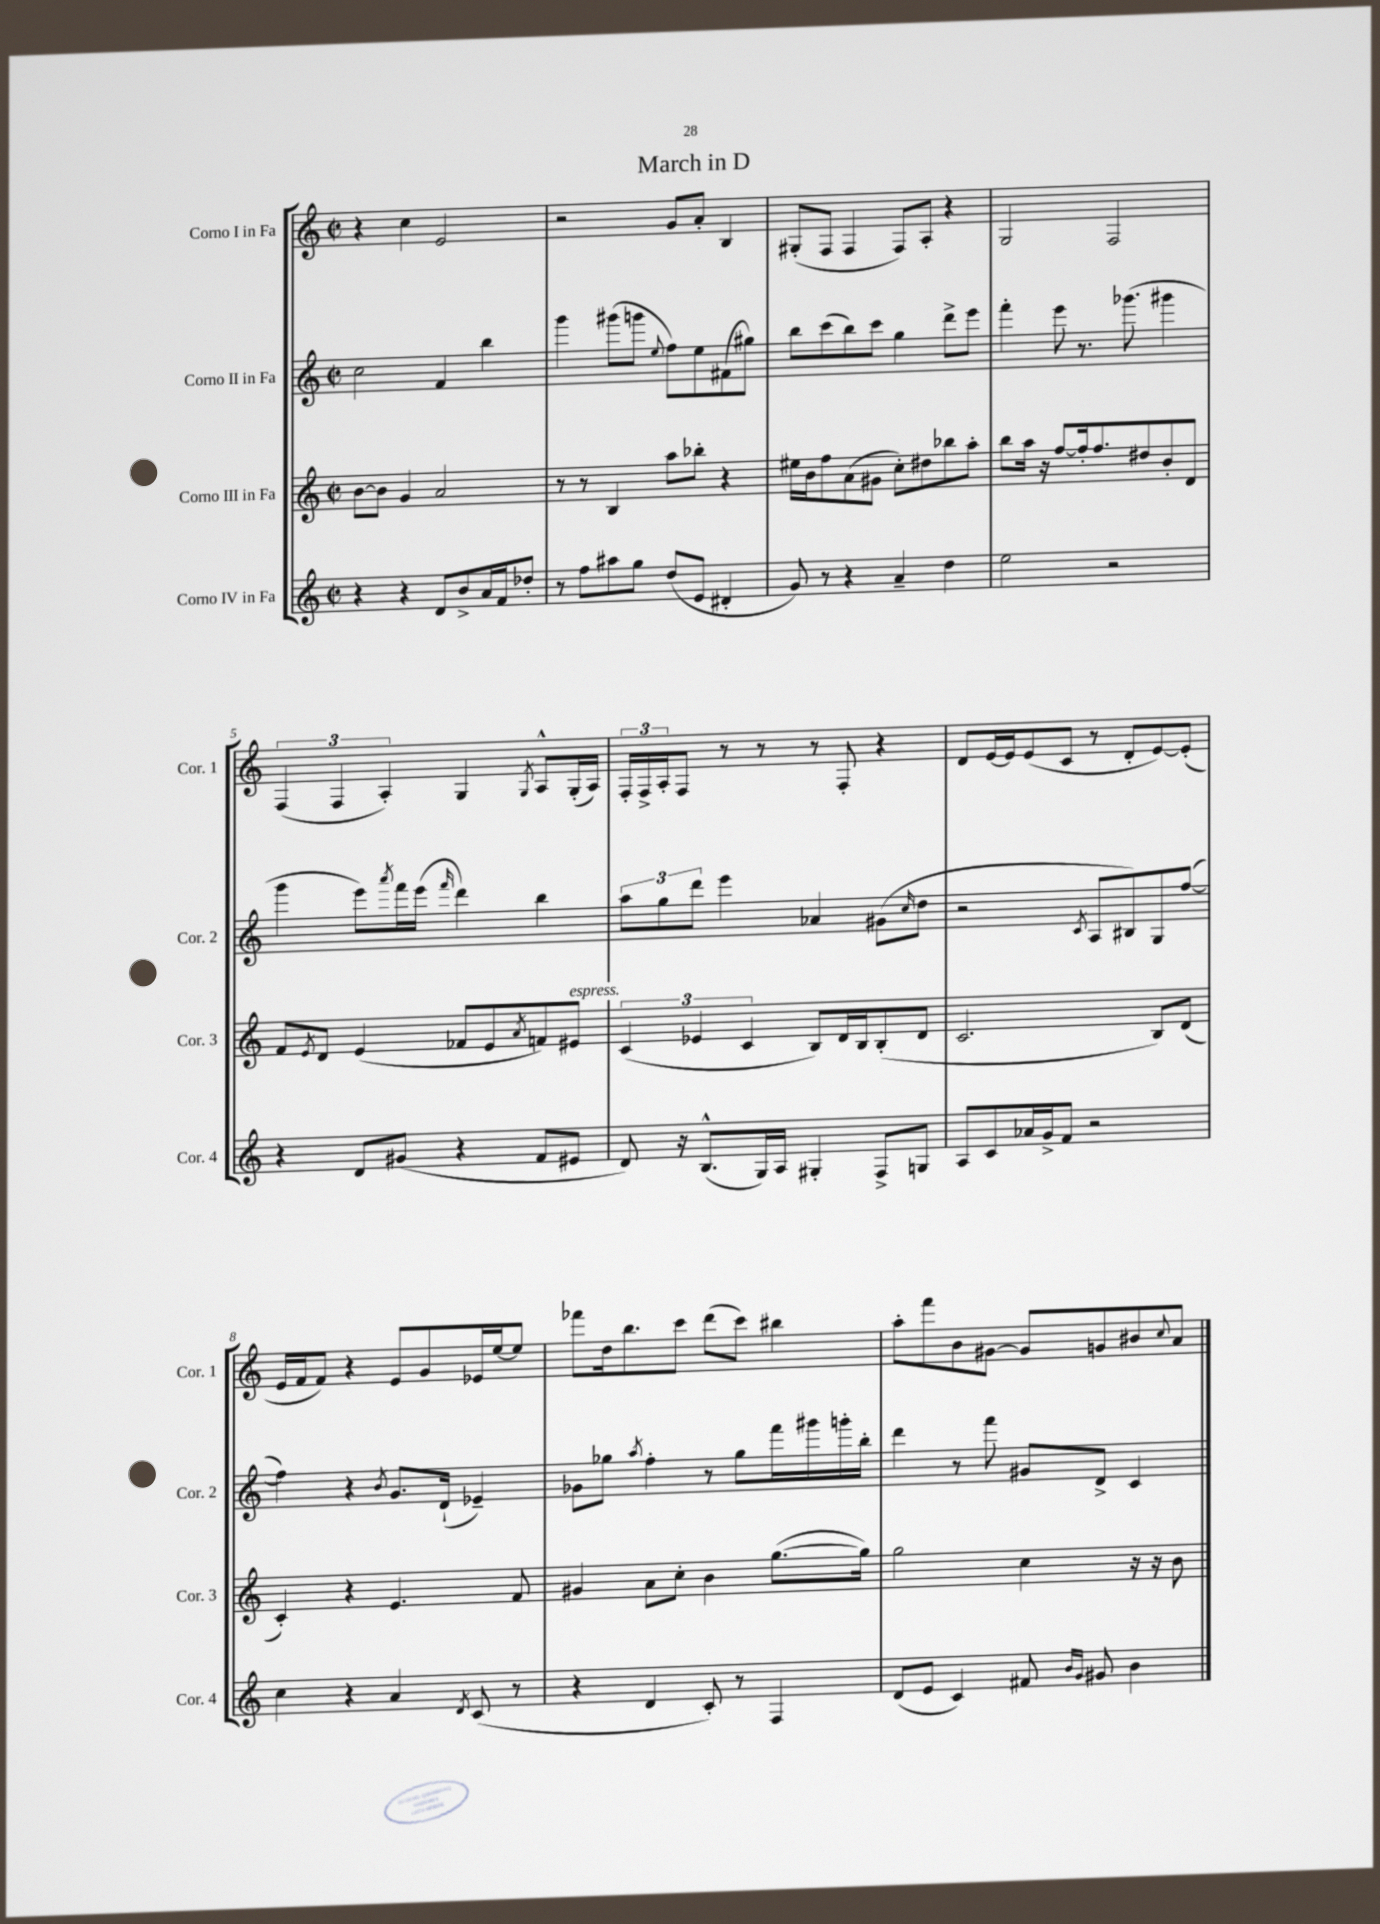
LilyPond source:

\header { title = "March in D" }
<<
\new StaffGroup <<
\new Staff = "s0" \with { instrumentName = "Corno I in Fa" shortInstrumentName = "Cor. 1" } {
    \clef treble \key c \major \defaultTimeSignature \time 2/2
    r4 c''4 e'2 |
    r2 g'8 a'8-. b4 |
    gis8-.( f8 f4 f8) a8-. r4 |
    g2 f2 |
    \tuplet 3/2 { f4( f4 a4-.) } g4 \acciaccatura { g8 } a8-^ g16-.( a16) |
    \tuplet 3/2 { f16-. f16-> a16-. } f8 r8 r8 r8 f8-. r4 |
    d'8 e'16~ e'16 e'8( c'8 r8 d'8-. e'8~) e'8-.( |
    e'16 f'16 f'8) r4 e'8 g'8 ees'16 e''16~ e''8 |
    fes'''8 d''16 b''8. c'''8 d'''8( c'''8) bis''4 |
    a''8-. f'''8 b'8 gis'8~ gis'8 g'8 bis'8 \appoggiatura { c''8 } a'8 \bar "|." |
}
\new Staff = "s1" \with { instrumentName = "Corno II in Fa" shortInstrumentName = "Cor. 2" } {
    \clef treble \key c \major \defaultTimeSignature \time 2/2
    c''2 f'4 b''4 |
    g'''4 gis'''8( g'''8 \appoggiatura { e''8 } f''8) e''8 fis'8( gis''8) |
    b''8 c'''8( b''8) c'''8 g''4 d'''8-> e'''8 |
    f'''4-. e'''8 r8. ges'''8.( gis'''4 |
    g'''4 e'''8) \acciaccatura { a'''8 } f'''16 e'''16( \grace { f'''16 } d'''4) b''4 |
    \tuplet 3/2 { a''8 g''8 d'''8 } e'''4 aes'4 gis'8( \grace { c''16 } d''8 |
    r2 \acciaccatura { c'8 } a8 bis8) g8 f''8~( |
    f''4) r4 \acciaccatura { b'8 } g'8. d'16-!( ees'4--) |
    ges'8 ges''8 \acciaccatura { a''8 } f''4-. r8 ges''8 f'''16 gis'''16 g'''16-. b''16-. |
    d'''4 r8 f'''8 gis'8 d'8-> c'4 \bar "|." |
}
\new Staff = "s2" \with { instrumentName = "Corno III in Fa" shortInstrumentName = "Cor. 3" } {
    \clef treble \key c \major \defaultTimeSignature \time 2/2
    b'8~ b'8 g'4 a'2 |
    r8 r8 b4 a''8 bes''8-. r4 |
    eis''16 b'16 f''8 a'8( gis'8 c''8-.) dis''8 bes''8 a''8-. |
    b''8 a''16 r16 f''8~ f''16-. f''8. dis''8 b'8-. d'8 |
    f'8 \acciaccatura { e'8 } d'8 e'4( fes'8 e'8 \acciaccatura { a'8 } f'8) eis'8^\markup { \italic "espress." } |
    \tuplet 3/2 { c'4( ees'4 c'4 } b8) d'16 b16 b8-.( d'8 |
    c'2. b8) d'8( |
    c'4-.) r4 e'4. f'8 |
    gis'4 a'8 c''8-. b'4 g''8.~( g''16) |
    g''2 c''4 r16 r16 b'8 \bar "|." |
}
\new Staff = "s3" \with { instrumentName = "Corno IV in Fa" shortInstrumentName = "Cor. 4" } {
    \clef treble \key c \major \defaultTimeSignature \time 2/2
    r4 r4 d'8 b'8-> a'16 f'16 des''8-. |
    r8 f''8 ais''8 g''8 d''8( e'8 dis'4-. |
    g'8) r8 r4 a'4-- d''4 |
    e''2 r2 |
    r4 d'8 gis'8( r4 f'8 eis'8 |
    d'8) r16 b8.-^( g16) a16 gis4-. f8-> g8 |
    a8 c'8 aes'16 g'16-> f'8 r2 |
    c''4 r4 a'4 \acciaccatura { d'8 } c'8( r8 |
    r4 d'4 c'8-.) r8 f4 |
    d'8( e'8 c'4) fis'8 \grace { b'16 g'16 } gis'8 b'4 \bar "|." |
}
>>
>>
